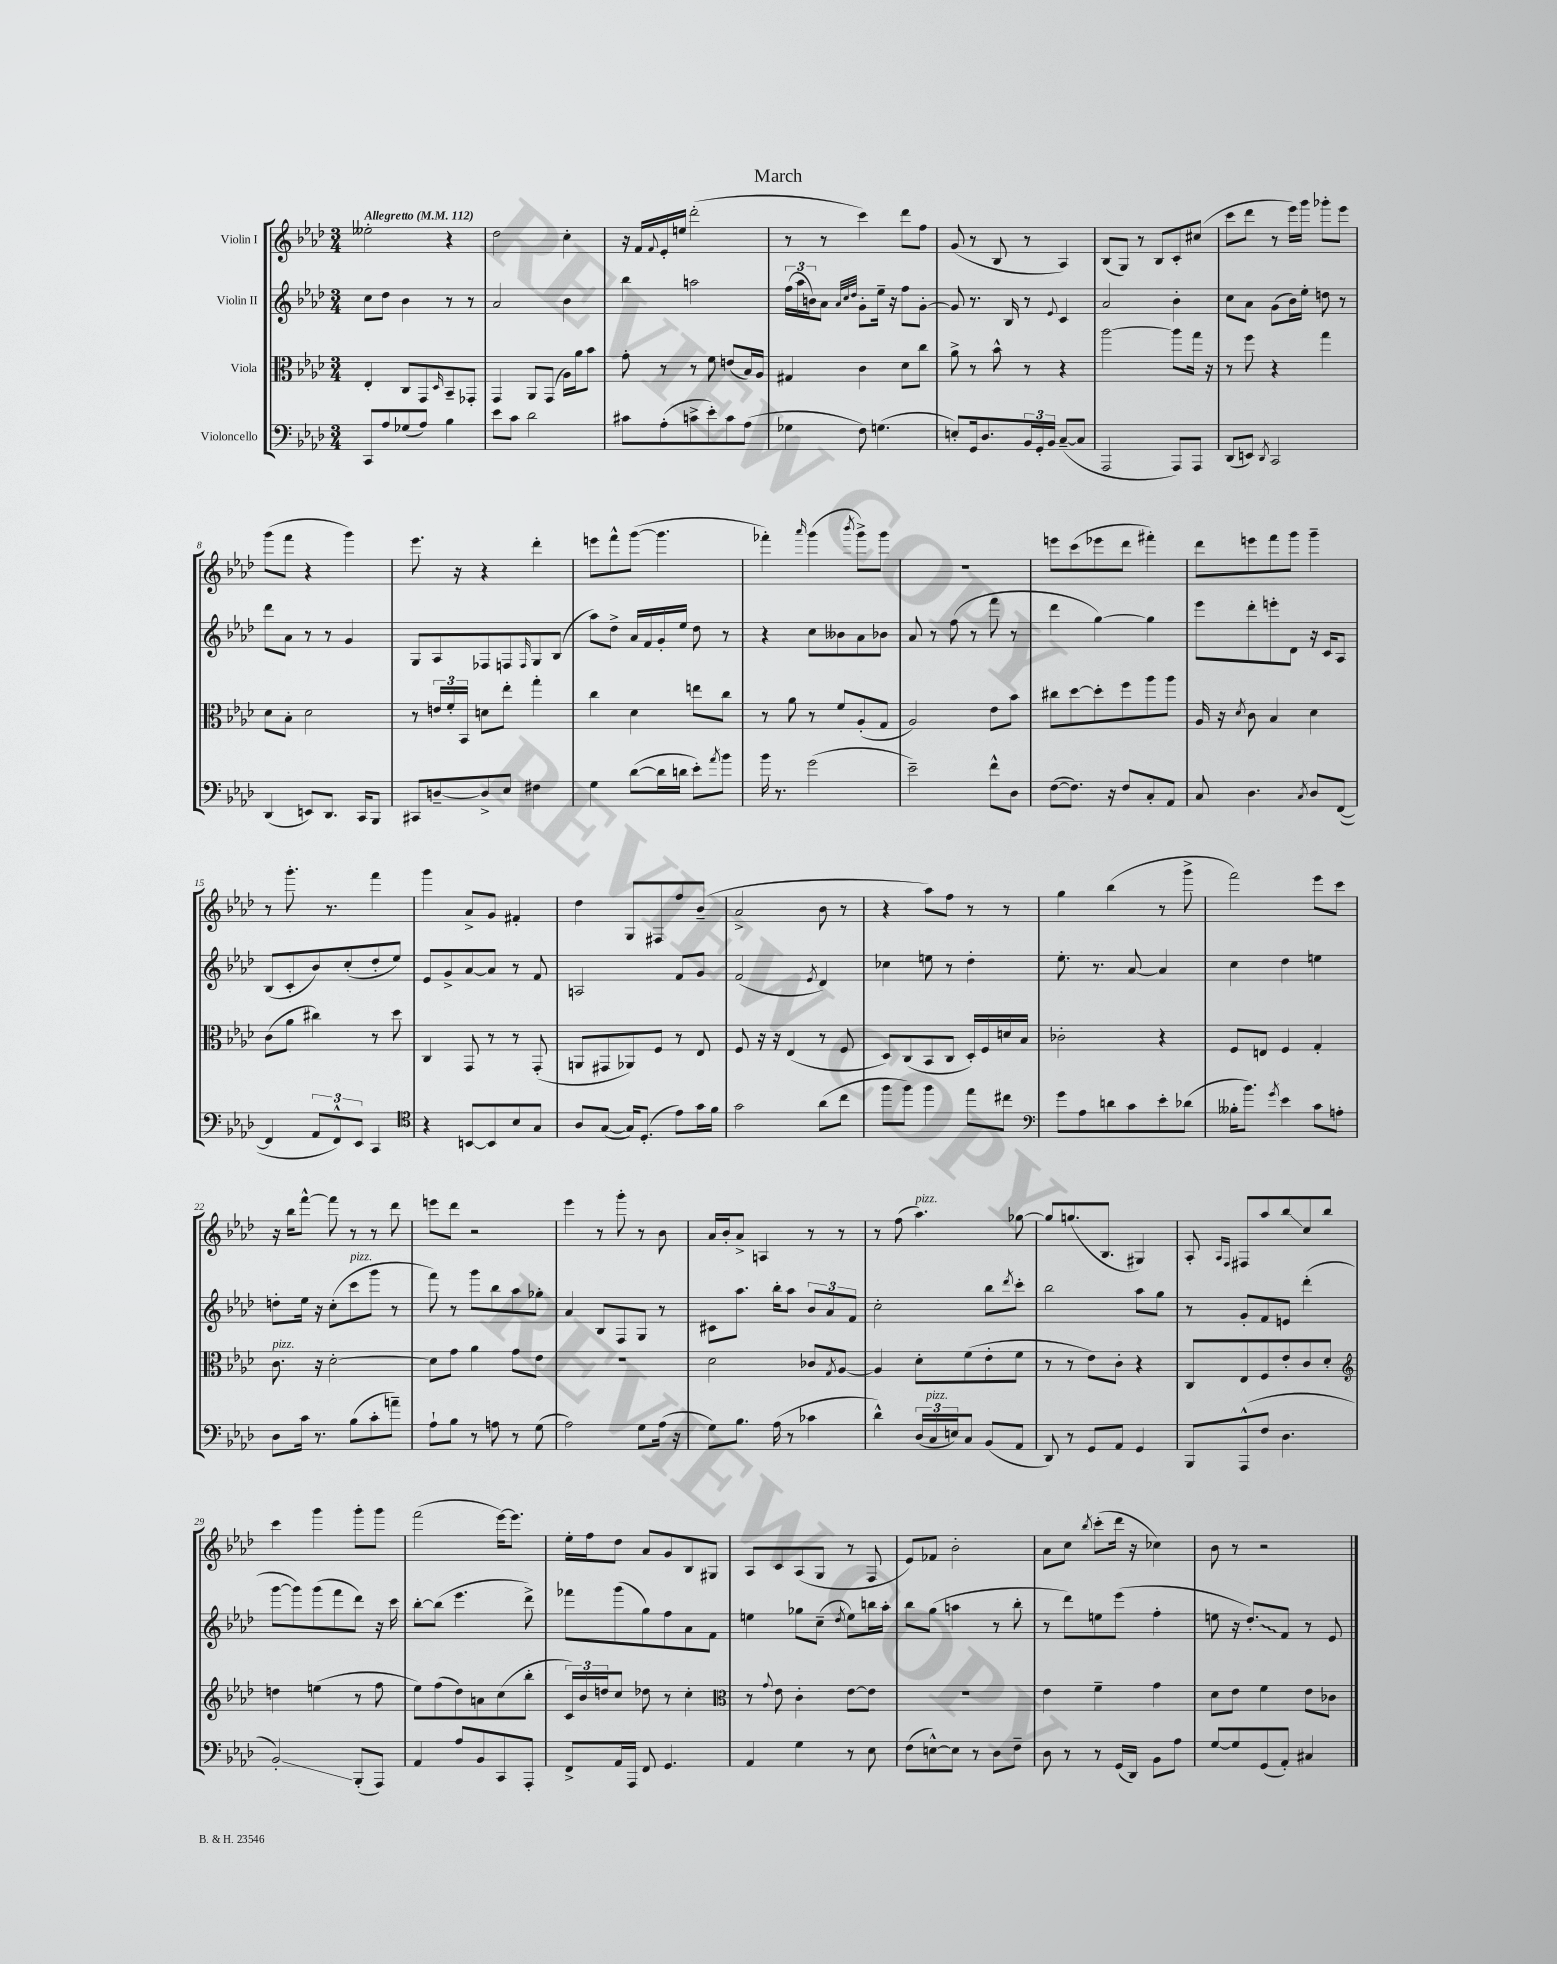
\header { title = "March" }
<<
\new StaffGroup <<
\new Staff = "s0" \with { instrumentName = "Violin I" } {
    \clef treble \key aes \major \numericTimeSignature \time 3/4 \tempo "Allegretto" 4 = 112
    eeses''2-. r4 |
    des''2 c''4-. |
    r16 f'16 \appoggiatura { f'8 } ees'16-. e''16 des'''2-.( |
    r8 r8 c'''4) des'''8 f''8 |
    g'8( r8 bes8 r8 aes4) |
    bes8( g8) r8 bes8 c'8-. cis''8( |
    c'''8 des'''8 r8 ees'''16) g'''16 ges'''8-. ees'''8 |
    g'''8( f'''8 r4 g'''4) |
    ees'''8. r16 r4 des'''4-. |
    e'''8 f'''8-^ g'''8~( g'''4. |
    fes'''4-.) \grace { aes'''16 } g'''4( \acciaccatura { bes'''8 } g'''8->) g'''8 |
    R2. |
    e'''8 c'''8( ees'''8 des'''8 fis'''4-.) |
    des'''8 e'''8 f'''8 g'''8 g'''4-- |
    r8 g'''8.-. r8. f'''4 |
    g'''4 aes'8-> g'8 fis'4-. |
    des''4 g8 fis8 f''8 bes'8--( |
    aes'2-> bes'8 r8 |
    r4 aes''8) f''8 r8 r8 |
    g''4 bes''4( r8 g'''8-> |
    f'''2) ees'''8 c'''8 |
    r16 bes''16 f'''8~-^ f'''8 r8 r8 des'''8 |
    e'''8 des'''8 r2 |
    ees'''4 r8 g'''8-. r8 bes'8 |
    aes'16 bes'16-. aes'8-> a4 r8 r8 |
    r8 f''8( aes''4.^\markup { \italic "pizz." }) ges''8~ |
    ges''8 g''8.( bes8. gis4) |
    aes8-. \grace { aes16 f16 } fis8 aes''8 bes''8\glissando c''8 bes''8 |
    c'''4 g'''4 g'''8-. g'''8 |
    f'''2( ees'''16~) ees'''8. |
    ees''16-. f''16 des''8 aes'8 g'8 bes8 gis8 |
    aes8 c'8 aes8( g8 r8 f8 |
    ees'8) fes'8 bes'2-. |
    aes'8 c''8 \acciaccatura { bes''8 } c'''8-.( des'''16 r16 ces''4) |
    bes'8 r8 r2 \bar "|." |
}
\new Staff = "s1" \with { instrumentName = "Violin II" } {
    \clef treble \key aes \major \numericTimeSignature \time 3/4
    c''8 des''8 bes'4 r8 r8 |
    aes'2 bes'4 |
    bes''4 a''2 |
    \tuplet 3/2 { f''16( aes''16 b'16) } aes'8 \grace { aes'32 c''32 des''32 } g'8-. ees''16-- r16 f''8 g'8~-. |
    g'8 r8. bes16 r8 \appoggiatura { ees'8 } c'4 |
    aes'2 bes'4-. |
    c''8 aes'8 g'8( bes'16) ees''16-. d''8 r8 |
    des'''8 aes'8 r8 r8 g'4 |
    g8 aes8 fes8 f8 \grace { f16 } g8 bes8( |
    aes''8) des''8-> aes'16 f'16 g'16-. ees''16 des''8 r8 |
    r4 c''8 beses'8 aes'8 bes'8 |
    aes'8 r8 f''8( r8 f'''8 r8 |
    des'''4 g''4~) g''4 |
    ees'''8 des'''8-. e'''8-. des'8 r16 c'16 aes8 |
    bes8( c'8-. bes'8) c''8-.( des''8-. ees''8) |
    ees'8 g'8-> aes'8~ aes'8 r8 f'8 |
    a2 f'8 g'8 |
    f'2( \acciaccatura { ees'8 } des'4) |
    ces''4 e''8 r8 des''4-. |
    ees''8.-. r8. aes'8~ aes'4 |
    c''4 des''4 e''4 |
    d''8-. ees''16 r16 c''8-.( c'''8^\markup { \italic "pizz." } g'''8 r8 |
    f'''8) r8 g'''8 bes''8 aes''8 ges''8-. |
    aes'4 bes8 f8 g8 r8 |
    cis'8 aes''8. bes''16-. aes''8 \tuplet 3/2 { bes'8 aes'8 f'8 } |
    c''2-. bes''8 \acciaccatura { des'''8 } c'''8-. |
    bes''2 aes''8 g''8 |
    r8 g'8-. f'8 e'8 des'''4-.( |
    g'''8~ g'''8) g'''8( f'''8 des'''8) r16 c'''16 |
    bes''8~-. bes''8( ees'''4. des'''8->) |
    fes'''8 g'''8( g''8) f''8 aes'8 f'8 |
    e''4 ges''8 c''8--( \acciaccatura { des''8 } e''8) b''16 aes''16-. |
    bes''8 g''8( a''4 r8 bes''8-. |
    r8 des'''8) e''8 ees'''8( f''4-. |
    e''8 r16 \once \override Glissando.style = #'zigzag des''8.-.\glissando) f'8 r8 ees'8 \bar "|." |
}
\new Staff = "s2" \with { instrumentName = "Viola" } {
    \clef alto \key aes \major \numericTimeSignature \time 3/4
    ees4-. c8 g,8 \grace { des16 } bes,8-- ges,8-. |
    g,4 aes,8 g,8( aes16) aes'16 bes'8 |
    g'8-. r8 r8 f'8 e'8( bes16) aes16 |
    gis4 c'4 des'8 c''8 |
    aes'8-> r8 bes'8-^ r8 r4 |
    aes''2~ aes''8 g''16 r16 |
    r8 f''8 r4 g''4 |
    des'8 bes8-. des'2 |
    r8 \tuplet 3/2 { e'16 f'16-. bes,16 } d'8 ees''8-. g''4-. |
    c''4 des'4 e''8 c''8 |
    r8 aes'8 r8 f'8 aes8-.( g8 |
    aes2) ees'8 bes'8 |
    cis''8 des''8~ des''8-. f''8 aes''8 aes''8 |
    aes16 r16 \acciaccatura { des'8 } c'8 bes4 des'4 |
    c'8( aes'8 cis''4) r8 des''8 |
    c4 g,8 r8 r8 g,8-.( |
    a,8 gis,8 aes,8) f8 r8 ees8 |
    f8 r16 r16 ees4( r8 f8 |
    des8) c8( bes,8 c8 des16-.) f16 d'16 bes16 |
    ces'2-. r4 |
    f8 e8 f4 g4-. |
    c'8.^\markup { \italic "pizz." } r16 des'2~-. |
    des'8 g'8 aes'4 g'8 ees'8 |
    R2. |
    des'2 ces'8 \acciaccatura { g8 } aes8~ |
    aes4 des'8-. f'8( ees'8-. f'8 |
    r8 r8 ees'8) c'8-. r4 |
    c8 ees8 f8 ees'8-. c'8 des'8-. |
    \clef treble d''4 e''4( r8 f''8 |
    ees''8) f''8( des''8) a'8 c''8( bes''8-. |
    \tuplet 3/2 { c'16) bes'16 d''16 } c''8 des''8 r8 c''4-. |
    \clef alto r8 \appoggiatura { g'8 } ees'8 c'4-. ees'8~ ees'8 |
    R2. |
    ees'4 f'4-- g'4 |
    des'8 ees'8 f'4 ees'8 ces'8 \bar "|." |
}
\new Staff = "s3" \with { instrumentName = "Violoncello" } {
    \clef bass \key aes \major \numericTimeSignature \time 3/4
    c,8 aes8 ges8( aes8) bes4 |
    ees'8 c'8 des'2 |
    cis'8 aes8-.( c'8-> ees'8-.) c'8 aes8( |
    ges4 f8) g4.( |
    e8-.) g,16 des8. \tuplet 3/2 { bes,16 g,16-. bes,16 } c8~--( c8 |
    aes,,2 aes,,8) aes,,8 |
    des,8( e,8) \acciaccatura { des,8 } c,2 |
    des,4( e,8) des,8. c,16 bes,,8 |
    cis,8 d8~-- d8-> ees8 fis4 |
    g4 des'8~( des'16 d'16 ees'8-.) \acciaccatura { aes'8 } bes'8 |
    bes'16 r8. g'2( |
    ees'2--) f'8-^ des8 |
    f8~( f8.) r16 f8 c8-. aes,8 |
    c8 des4. \acciaccatura { c8 } des8 f,8~( |
    f,4 \tuplet 3/2 { aes,8 f,8-^) ees,8 } c,4 |
    \clef tenor r4 b,8~ b,8 bes8 g8 |
    aes8 g8~( g16) des8.-.( ees'8) g'16 f'16 |
    g'2 aes'8( c''8 |
    f''8 f''8) f''4 ees''8 cis''8 |
    \clef bass g'8 aes8 d'8 c'8 ees'8-. des'8( |
    beses16-. bes'8.) \acciaccatura { g'8 } ees'4 c'8 a8-. |
    des8 c'16 r8. bes8( c'8-. a'8--) |
    aes8-! bes8 r8 a8 r8 g8( |
    aes2) g8 aes16( r16 |
    g8) bes8. aes16( r8 ces'4 |
    des'4-^) \tuplet 3/2 { des16( c16^\markup { \italic "pizz." } e16) } c8 bes,8( aes,8 |
    des,8) r8 g,8 aes,8 g,4 |
    bes,,8 aes,,8-^( f8 des4. |
    bes,2-.\glissando) bes,,8-.( aes,,8) |
    aes,4 aes8 bes,8 c,8 aes,,8-. |
    f,8-> aes,16 aes,,16 f,8 g,4. |
    aes,4 g4 r8 ees8 |
    f8( e8~-^) e8 r8 des8 f8-- |
    des8 r8 r8 g,16( des,16) bes,8 aes8 |
    g8~ g8 g,8( aes,8-.) cis4 \bar "|." |
}
>>
>>
